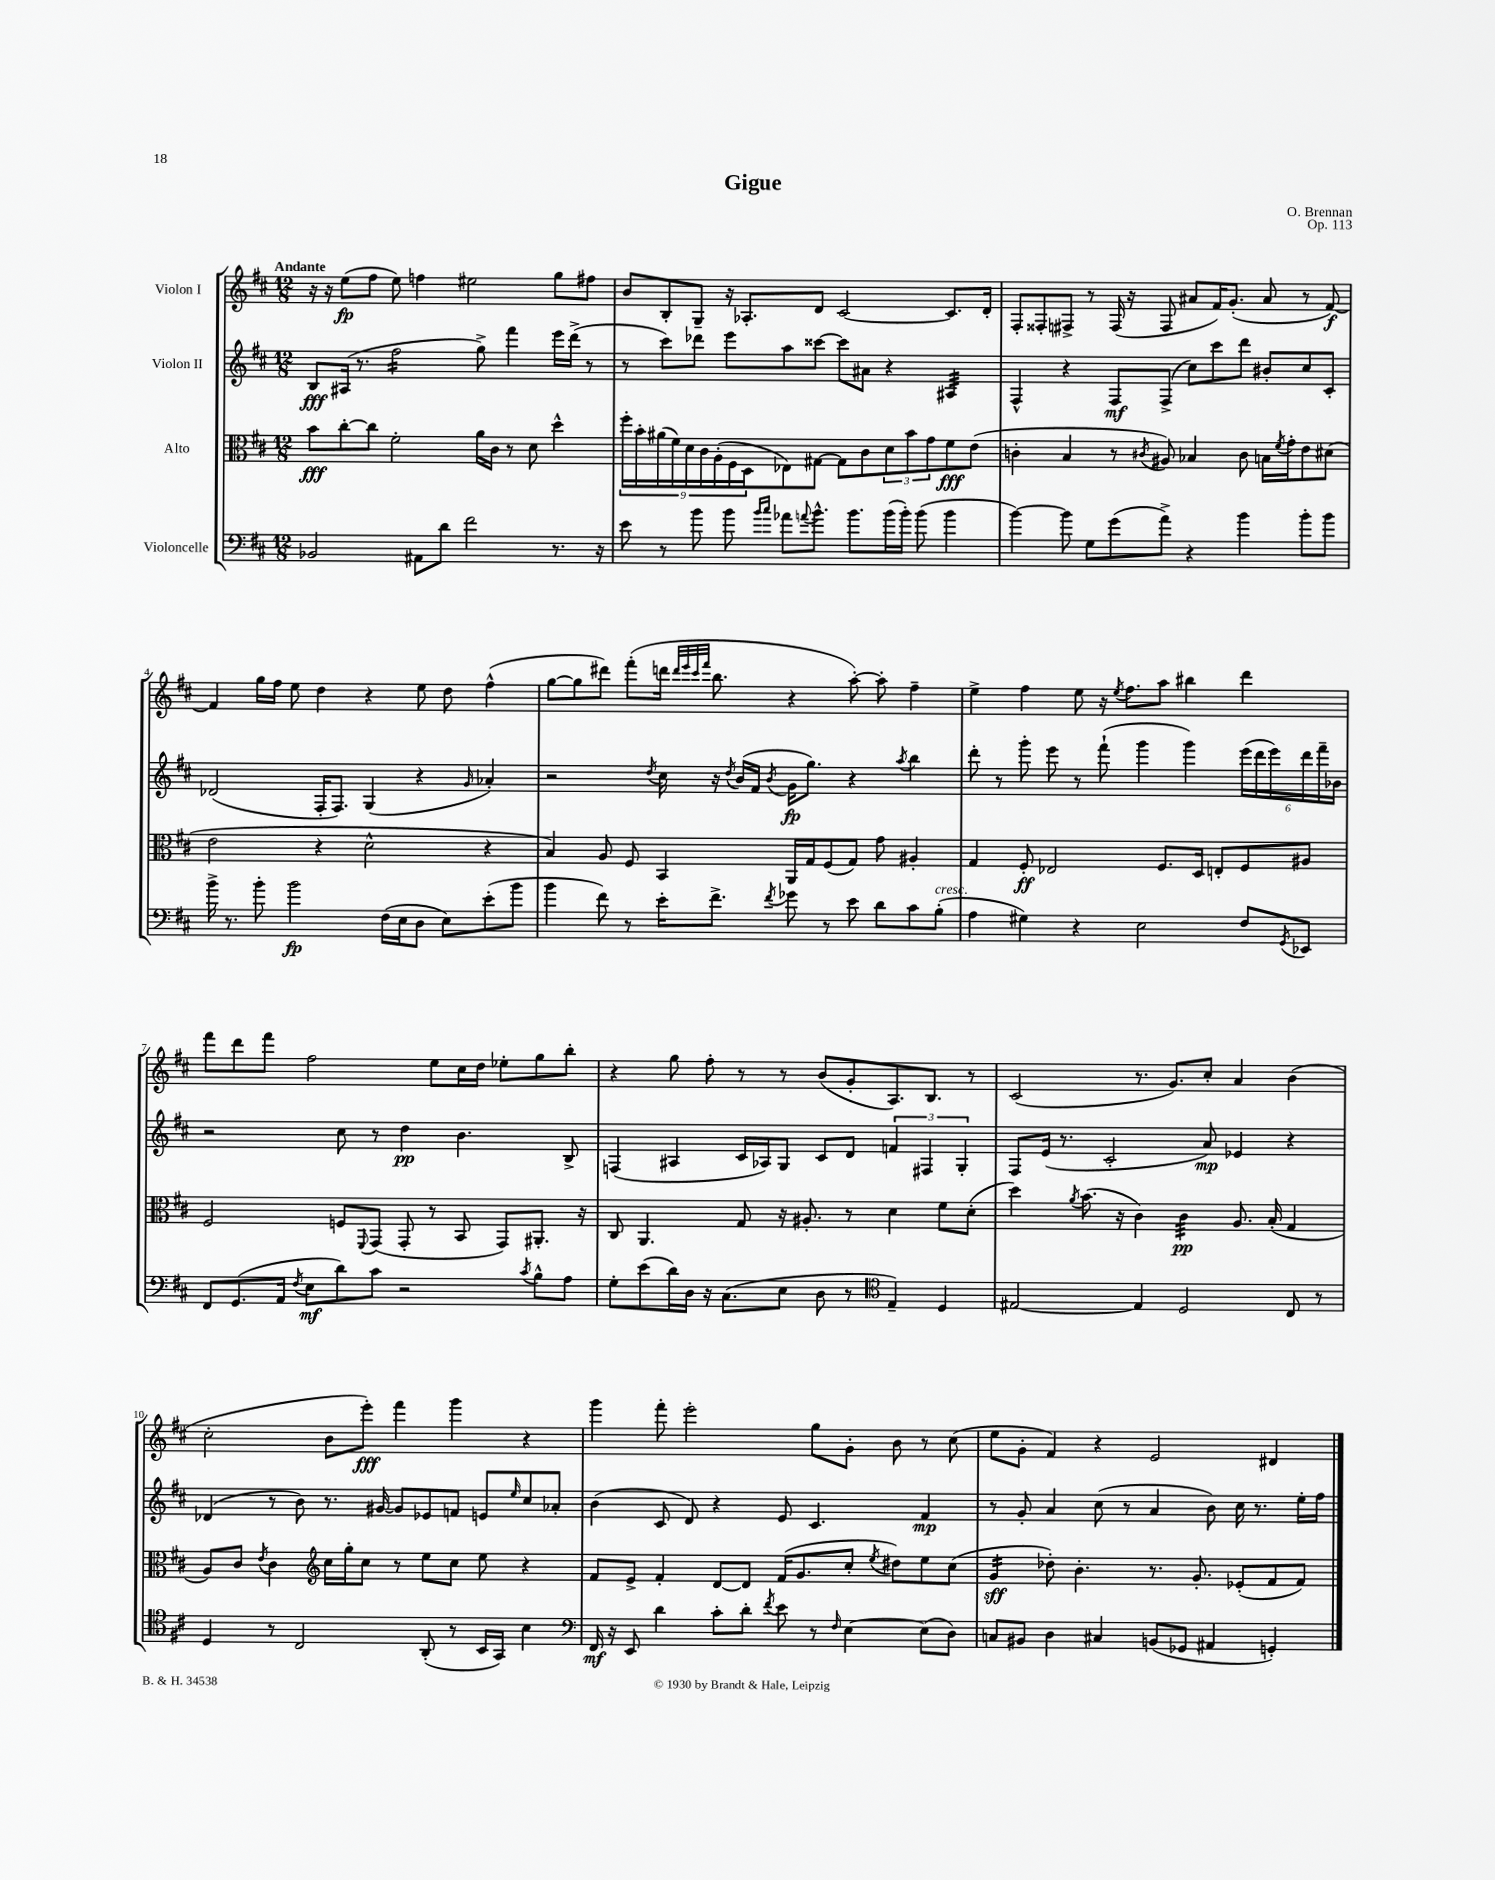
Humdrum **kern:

**kern	**kern	**kern	**kern
*staff4	*staff3	*staff2	*staff1
*clefF4	*clefC3	*clefG2	*clefG2
*k[f#c#]	*k[f#c#]	*k[f#c#]	*k[f#c#]
*M12/8	*M12/8	*M12/8	*M12/8
2BB-	8b	8B	16r
.	.	.	16r
.	[8cc#'	(16A#	(8ee
.	.	8.r	.
.	8cc#]	.	8ff#
.	2f#'	2ff#	8ee)
8AA#	.	.	4ff
8d	.	.	.
2f#	.	.	2ee#
.	16a	8gg^)	.
.	16c#	.	.
.	8r	4fff#	.
.	8d	.	.
8.r	4dd^^	16eee	8gg
.	.	(16ddd^	.
.	.	8r	8ff#
16r	.	.	.
=	=	=	=
8e	18ff#'	8r	8b
.	18b'	.	.
.	(18a#	.	.
8r	.	8ccc#)	8B'
.	18f#)	.	.
.	18d	.	.
8b	.	8ddd-	8G~
.	18c#	.	.
.	(18A'	.	.
8b	.	8eee	16r
.	18F#	.	.
.	.	.	8.A-'
.	18D	.	.
16qqb	.	.	.
16qqcc#	.	.	.
8a-	8E-)	8aa	.
8qqa	.	.	.
8.b^^	[8G#	[8ccc##	8d
.	8G#]	8ccc##]	[2c#
8.b	.	.	.
.	8c#	8a#	.
(16b	12d	4r	.
16b')	.	.	.
.	12b	.	.
(8b	.	.	.
.	12g	.	.
4b	8f#	4A#	8.c#]
.	(8e	.	.
.	.	.	16d'
=	=	=	=
[4b)	4c'	4F#^^	8F#'
.	.	.	8F##'
8b]	4B	4r	8F#^
8G	.	.	8r
(8g	8r	8F#	(16F#
.	.	.	16r
.	8qc#	.	.
8a^)	8A#)	(8F#^	8F#
4r	4B-	8cc#)	8a#
.	.	8ccc#	16f#)
.	.	.	(8.g'
4b	8c#	8ddd	.
.	16B	8b#'	8a#
.	8qf#	.	.
.	16g'	.	.
8b'	8e	8cc#	8r
8b	(8d#	8c#'	[8f#)
=	=	=	=
16b^	2e	(2d-	4f#]
8.r	.	.	.
8b'	.	.	16gg
.	.	.	16ff#
2b	.	.	8ee
.	4r	16F#'	4dd
.	.	8.F#)	.
.	2d^^	(4G	4r
(16F#	.	.	.
16E	.	.	.
8D	.	4r	8ee
8E)	.	.	8dd
.	.	16qqg	.
(8e'	4r	4a-')	(4ff#^^
8b	.	.	.
=	=	=	=
4b	4B)	2r	[8gg
.	.	.	8gg]
8f#)	8A	.	8ddd#)
8r	8F#	.	(8fff#'
.	.	8qdd	.
16e'	4BB	16cc#	16ddd
.	.	.	32qqddd
.	.	.	32qqeee
.	.	.	32qqccc#
.	.	.	32qqfff#
8.f#^	.	16r	8.bb
.	.	8qdd	.
.	.	(16b	.
.	.	16f#	.
8qf#	.	8qb	.
8g-	16AA	16g	4r
.	16G	8.gg)	.
8r	(8F#	.	.
8e	8G)	4r	[8aa')
8d	8g	.	8aa']
.	.	8qaa	.
8c#	4A#'	4bb	4ff#~
(8B'	.	.	.
=	=	=	=
4A	4G	8ddd'	4ee^
.	.	8r	.
4G#)	8F#'	8ggg'	4ff#
.	2E-	8eee	.
4r	.	8r	8ee
.	.	(8fff#`	16r
.	.	.	8qee
.	.	.	8.ff#
2E	.	4ggg	.
.	8.F#	.	8aa
.	.	4ggg)	4bb#
.	16D	.	.
.	8E'	.	.
8F#	8F#	(24eee	4ddd
.	.	24ddd	.
.	.	24eee)	.
8qGG	.	.	.
8EE-	8A#	24ddd	.
.	.	24fff#~	.
.	.	24b-	.
=	=	=	=
8FF#	2F#	2r	8fff#
(8.GG	.	.	8ddd
.	.	.	8fff#
16AA	.	.	.
8qF#	.	.	.
8E	.	.	2ff#
8d)	8F	8cc#	.
.	8qqFF#	.	.
8c#	(8GG	8r	.
2r	8GG'	4dd	.
.	8r	.	8ee
.	8BB	4.b	16cc#
.	.	.	16dd
.	8GG)	.	8ee-'
8qc#	.	.	.
8B^^	8.AA#'	.	8gg
8A	.	8B^	8bb'
.	16r	.	.
=	=	=	=
8G'	8C#	(4F	4r
(8e	4.AA	.	.
16d)	.	4A#	8gg
16D	.	.	.
16r	.	.	8ff#'
(8.C#	.	.	.
.	8G	16c#	8r
.	.	16A-)	.
8E	16r	8G	8r
.	8.A#'	.	.
8D	.	8c#	(8b
8r	8r	8d	8g'
*clefC4	*	*	*
4E~)	4d	6f	8.A)
.	.	6F#	.
.	.	.	8.B
4D	8f#	.	.
.	.	6G'	.
.	(8d'	.	8r
=	=	=	=
[2E#	4dd)	8F#	(2c#
.	.	(16e	.
.	.	8.r	.
.	8qa	.	.
.	(8.b	.	.
.	.	2c#'	.
.	16r	.	.
4E#]	4c#)	.	8.r
.	.	.	8.g)
2D	4c#	.	.
.	.	8a)	8cc#'
.	8.A	4e-	4a
.	(16B'	.	.
8C#	4G	4r	(4b
8r	.	.	.
=	=	=	=
4D	8A)	(4d-	2cc#'
.	8c#	.	.
.	8qe	.	.
8r	4c#	8r	.
2C#	.	8b)	.
*	*clefG2	*	*
.	16cc#	8.r	8b
.	16gg'	.	.
.	8cc#	.	8eee')
.	.	[16g#	.
.	8r	8g#]	4fff#
(8AA'	8ee	8e-	.
8r	8cc#	8f	4ggg
16BB	8ee	8e	.
16GG)	.	.	.
.	.	16qqee	.
4B	4r	8cc#	4r
.	.	8a-'	.
=	=	=	=
*clefF4	*	*	*
16FF#	8f#	(4b	4ggg
16r	.	.	.
8EE	8e^	.	.
4d	4f#'	8c#	8fff#'
.	.	8d)	2eee'
8c#'	[8d	4r	.
8d'	8d]	.	.
8qf#	.	.	.
8e	(16f#	8e	.
.	8.g	.	.
8r	.	4.c#	8gg
16qqF#	.	.	.
[4E	8cc#'	.	8g'
.	8qee	.	.
.	8dd#)	.	8b
(8E]	8ee	4f#	8r
8D)	(8cc#	.	(8cc#
=	=	=	=
8C	4g	8r	8ee
8BB#	.	8g'	8g'
4D	8dd-')	4a	4f#)
.	4.b'	.	.
4C#	.	(8cc#	4r
.	.	8r	.
(8BB	8.r	4a	2e
8GG-	.	.	.
.	8.g'	.	.
4AA#	.	8b)	.
.	(8e-'	16cc#	.
.	.	8.r	.
4GG')	8f#	.	4d#
.	8f#)	16ee'	.
.	.	16ff#	.
==	==	==	==
*-	*-	*-	*-
